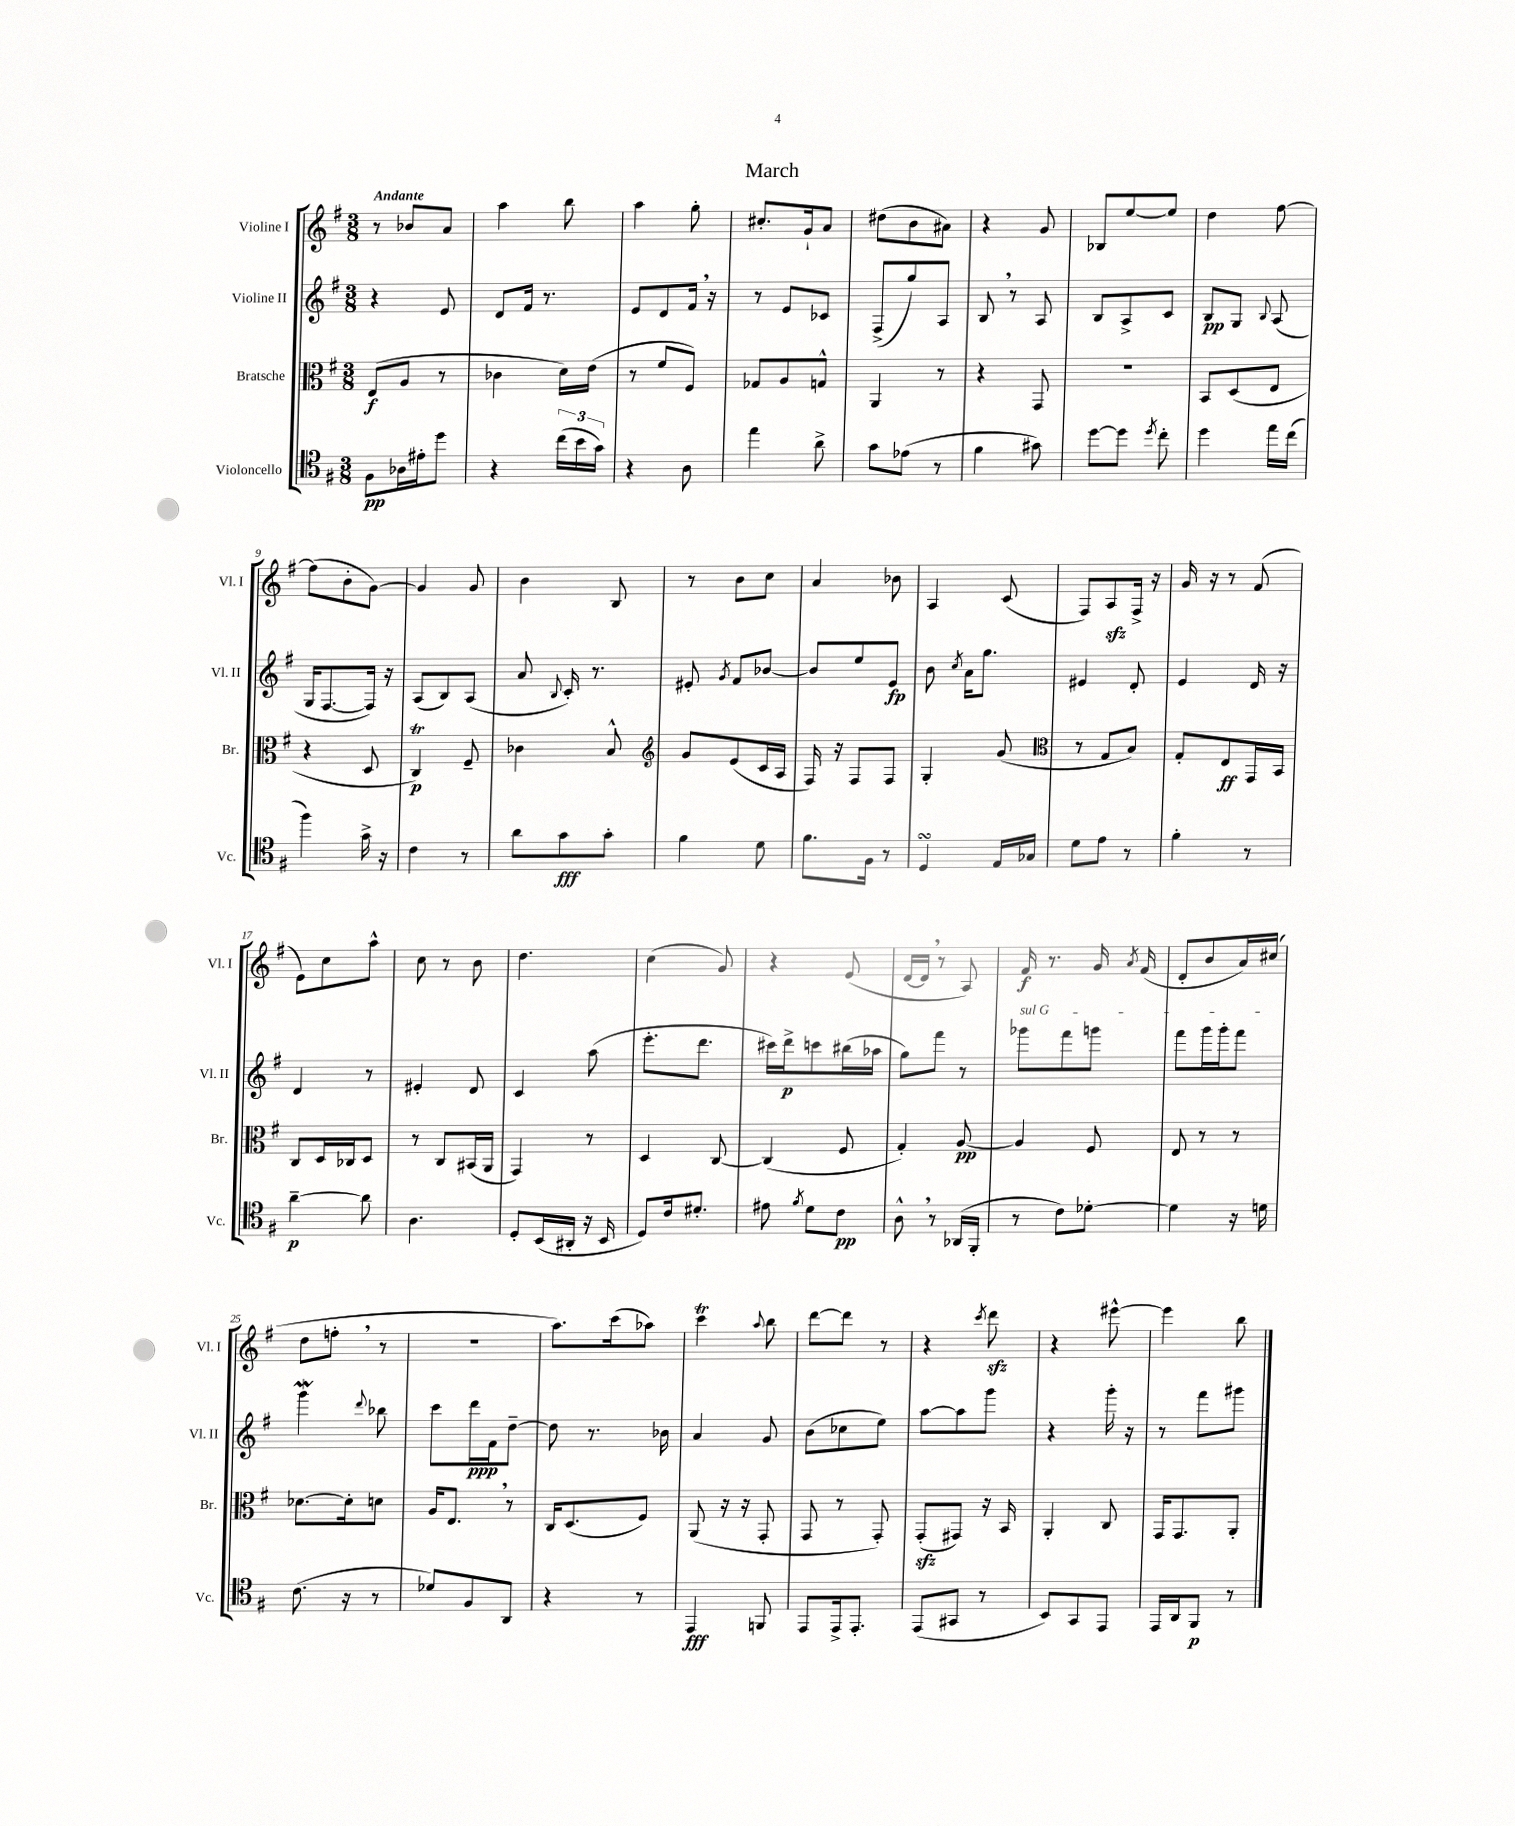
\header { title = "March" }
<<
\new StaffGroup <<
\new Staff = "s0" \with { instrumentName = "Violine I" shortInstrumentName = "Vl. I" } {
    \clef treble \key g \major \numericTimeSignature \time 3/8 \tempo "Andante"
    \autoBeamOff r8 bes'8[ a'8] |
    a''4 b''8 |
    a''4 g''8-. |
    cis''8.[-. g'16-! a'8] |
    dis''8[( b'8 ais'8]) |
    r4 g'8 |
    bes8[ e''8~ e''8] |
    d''4 fis''8~ |
    fis''8[( b'8-. g'8]~) |
    g'4 g'8 |
    b'4 b8 |
    r8 b'8[ c''8] |
    a'4 bes'8 |
    a4 c'8( |
    fis8[) a8\sfz fis16]-> r16 |
    g'16 r16 r8 fis'8( |
    e'8[) c''8 a''8]-^ |
    c''8 r8 b'8 |
    d''4. |
    c''4( g'8) |
    r4 e'8( |
    d'16[~ d'16] \breathe r8 a8) |
    fis'16\f r8. g'16 \acciaccatura { a'8 } fis'16( |
    d'8[-. b'8 a'16) cis''16]( |
    d''8[ f''8]-. \breathe r8 |
    R4. |
    a''8.[) c'''16( aes''8]) |
    c'''4\trill \appoggiatura { a''8 } b''8 |
    d'''8[~ d'''8] r8 |
    r4 \acciaccatura { c'''8 } d'''8\sfz |
    r4 eis'''8~-^ |
    eis'''4 b''8 \bar "|." |
}
\new Staff = "s1" \with { instrumentName = "Violine II" shortInstrumentName = "Vl. II" } {
    \clef treble \key g \major \numericTimeSignature \time 3/8
    \autoBeamOff r4 e'8 |
    d'8[ fis'16] r8. |
    e'8[ d'8 fis'16] \breathe r16 |
    r8 e'8[ ces'8] |
    fis8[->( g''8) a8] |
    b8 \breathe r8 a8 |
    b8[ a8-> c'8] |
    b8[\pp g8] \appoggiatura { b8 } a8( |
    g16[ fis8.~ fis16]) r16 |
    a8[( b8) a8]( |
    a'8 \appoggiatura { b8 } c'16-.) r8. |
    eis'8-. \acciaccatura { g'8 } fis'8[ bes'8]~ |
    bes'8[ e''8 e'8]\fp |
    b'8 \acciaccatura { c''8 } a'16[ g''8.] |
    eis'4 d'8-. |
    e'4 d'16 r16 |
    d'4 r8 |
    eis'4-. d'8 |
    c'4 a''8( |
    e'''8.[-. d'''8.] |
    cis'''16[) d'''16->\p c'''8 bis''16( aes''16] |
    g''8[) fis'''8] r8 |
    \once \override TextSpanner.bound-details.left.text = \markup { \italic "sul G" } ges'''8[\startTextSpan fis'''8 g'''8] |
    fis'''8[ g'''16 g'''16-. fis'''8]\stopTextSpan |
    g'''4\mordent \appoggiatura { d'''8 } bes''8 |
    c'''8[ d'''16\ppp fis'16 d''8]~-- |
    d''8 r8. bes'16 |
    a'4 g'8 |
    b'8[( ces''8 e''8]) |
    a''8[~ a''8 g'''8] |
    r4 g'''16-. r16 |
    r8 fis'''8[ gis'''8] \bar "|." |
}
\new Staff = "s2" \with { instrumentName = "Bratsche" shortInstrumentName = "Br." } {
    \clef alto \key g \major \numericTimeSignature \time 3/8
    \autoBeamOff e8[\f( a8] r8 |
    ces'4 d'16[) e'16]( |
    r8 fis'8[ fis8]) |
    ges8[ a8 g8]-^ |
    a,4 r8 |
    r4 g,8 |
    R4. |
    b,8[ d8( e8] |
    r4 d8 |
    c4\trill\p) fis8-- |
    ces'4 b8-^ |
    \clef treble g'8[ e'8( c'16 a16] |
    fis16) r16 fis8[ fis8] |
    g4-. g'8( |
    \clef alto r8 g8[ b8]) |
    g8[-. e8\ff g,16 b,16] |
    c8[ d16 ces16 d8] |
    r8 c8[ bis,16( a,16] |
    g,4) r8 |
    d4 c8~ |
    c4( fis8 |
    g4-.) a8~\pp |
    a4 fis8 |
    e8 r8 r8 |
    des'8.[~ des'16-. d'8] |
    a16[ e8.] \breathe r8 |
    c16[ d8.( fis8]) |
    a,8( r16 r16 g,8-. |
    g,8 r8 g,8-.) |
    g,8[-.\sfz( gis,8]) r16 b,16 |
    a,4-. c8 |
    g,16[ g,8. a,8]-. \bar "|." |
}
\new Staff = "s3" \with { instrumentName = "Violoncello" shortInstrumentName = "Vc." } {
    \clef tenor \key g \major \numericTimeSignature \time 3/8
    \autoBeamOff fis8[\pp aes16 eis'16-. d''8] |
    r4 \tuplet 3/2 { c''16[( b'16 g'16]) } |
    r4 a8 |
    e''4 a'8-> |
    g'8[ ees'8]( r8 |
    fis'4 gis'8) |
    d''8[~ d''8] \acciaccatura { d''8 } c''8-. |
    d''4 e''16[ c''16]( |
    fis''4) g'16-> r16 |
    c'4 r8 |
    a'8[ g'8\fff g'8]-. |
    fis'4 d'8 |
    fis'8.[ fis16] r8 |
    d4\turn e16[ ges16] |
    d'8[ e'8] r8 |
    fis'4-. r8 |
    a'4~--\p a'8 |
    a4. |
    d8[-. b,16( ais,16]-. r16 b,16 |
    d8[) c'16 dis'8.]-. |
    eis'8 \acciaccatura { fis'8 } d'8[ c'8]\pp |
    a8-^ \breathe r8 aes,16[( fis,16]-. |
    r8 c'8[) des'8]~-. |
    des'4 r16 d'16 |
    c'8.( r16 r8 |
    des'8[) fis8 a,8] |
    r4 r8 |
    e,4\fff f,8 |
    e,8[ e,16-> e,8.]-. |
    e,8[( gis,8] r8 |
    b,8[) g,8 e,8] |
    e,16[ a,16 fis,8]\p r8 \bar "|." |
}
>>
>>
